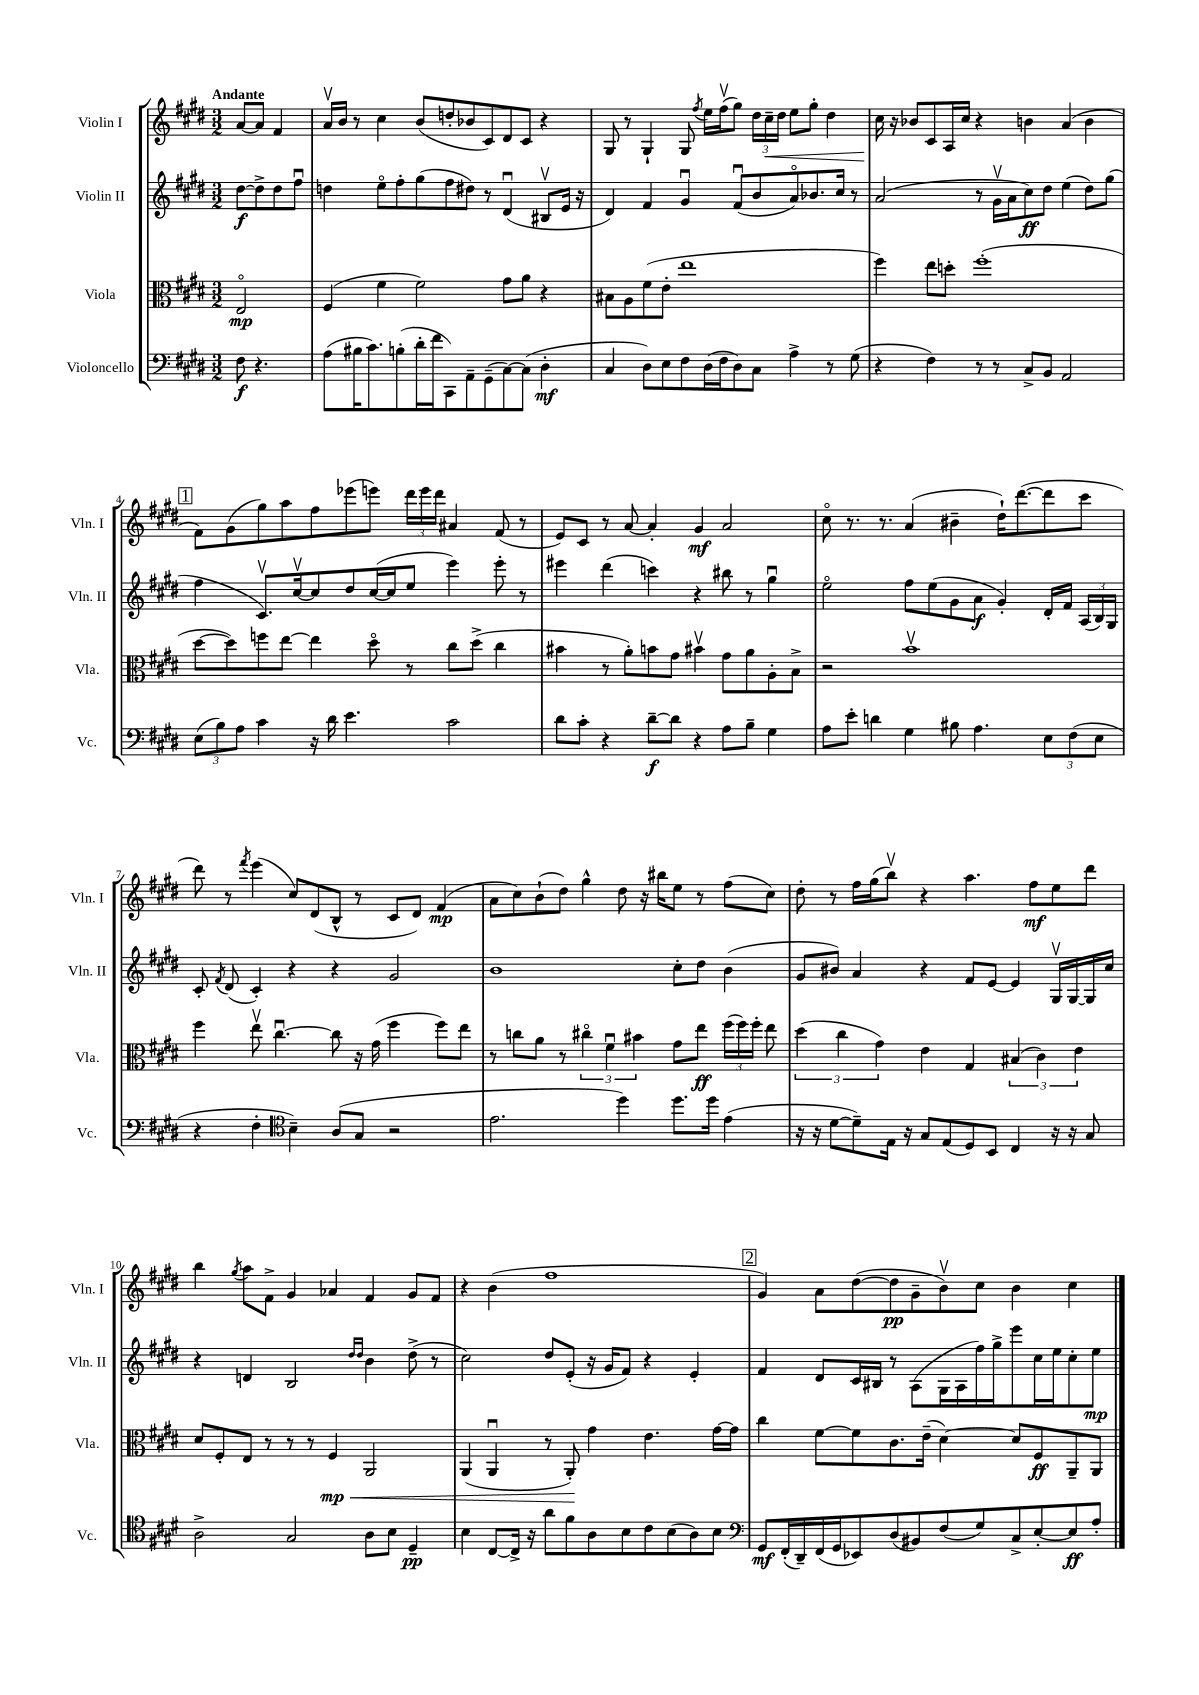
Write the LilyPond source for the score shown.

<<
\new StaffGroup <<
\new Staff = "s0" \with { instrumentName = "Violin I" shortInstrumentName = "Vln. I" } {
    \clef treble \key e \major \numericTimeSignature \time 3/2 \partial 2 \tempo "Andante"
    \autoBeamOff a'8[~ a'8] fis'4 |
    a'16[\upbow b'16] r8 cis''4 b'8[( d''8-. bes'8 cis'8) dis'8 cis'8] r4 |
    gis8 r8 gis4-! gis8 \acciaccatura { fis''8 } e''16[ fis''16\upbow( gis''8]) \tuplet 3/2 { dis''16[ cis''16--\< dis''16] } e''8[ gis''8]-. dis''4 |
    cis''16\! r16 bes'8[ cis'8 a16 cis''16] r4 b'4 a'4( b'4 |
    \mark \markup { \box "1" } fis'8[) gis'8( gis''8) a''8 fis''8 ees'''8( e'''8]) \tuplet 3/2 { dis'''16[ e'''16 dis'''16] } ais'4 fis'8( r8 |
    e'8[) cis'8] r8 a'8~ a'4-. gis'4\mf a'2 |
    cis''8\flageolet r8. r8. a'4( bis'4-- dis''16[-!) dis'''8.~( dis'''8 cis'''8] |
    dis'''8) r8 \acciaccatura { fis'''8 } e'''4( cis''8[) dis'8( b8]-^ r8 cis'8[ dis'8]) fis'4\mp( |
    a'8[ cis''8) b'8-!( dis''8]) gis''4-^ dis''8 r16 bis''16[ e''8] r8 fis''8[( cis''8]) |
    dis''8-. r8 fis''16[ gis''16( b''8]\upbow) r4 a''4. fis''8[\mf e''8 dis'''8] |
    b''4 \acciaccatura { gis''8 } a''8[ fis'8]-> gis'4 aes'4 fis'4 gis'8[ fis'8] |
    r4 b'4( fis''1 |
    \mark \markup { \box "2" } gis'4) a'8[ dis''8~( dis''8\pp gis'8-- b'8\upbow) cis''8] b'4 cis''4 \bar "|." |
}
\new Staff = "s1" \with { instrumentName = "Violin II" shortInstrumentName = "Vln. II" } {
    \clef treble \key e \major \numericTimeSignature \time 3/2 \partial 2
    \autoBeamOff dis''8[~\f dis''8-> dis''8 fis''8]\downbow |
    d''4 e''8[\flageolet fis''8-. gis''8( fis''8 dis''8]) r8 dis'4\downbow( bis8[\upbow e'16] r16 |
    dis'4) fis'4 gis'4\downbow fis'8[\downbow( b'8 a'8\flageolet) bes'8. cis''16] r8 |
    a'2( r8 gis'16[\upbow a'16 cis''8\ff) dis''8] e''4( dis''8[) gis''8]( |
    \mark \markup { \box "1" } fis''4 cis'8.[\upbow) cis''16~\upbow cis''8 dis''8 cis''16~( cis''16 e''8] e'''4) e'''8-. r8 |
    eis'''4 dis'''4( c'''4) r4 bis''8 r8 gis''4\downbow |
    e''2\flageolet fis''8[ e''8( gis'8 a'8]\f gis'4-.) dis'16[-. fis'16] \tuplet 3/2 { a16[( b16) gis16] } |
    cis'8-. \acciaccatura { fis'8 } dis'8( cis'4-.) r4 r4 gis'2 |
    b'1 cis''8[-. dis''8] b'4( |
    gis'8[ bis'8]) a'4 r4 fis'8[ e'8]~ e'4 gis16[\upbow gis16~ gis16 cis''16] |
    r4 d'4 b2 \grace { dis''16[ dis''16] } b'4 dis''8->( r8 |
    cis''2) dis''8[ e'8]-.( r16 gis'16[ fis'8]) r4 e'4-. |
    \mark \markup { \box "2" } fis'4 dis'8[ cis'16 bis16] r8 a8[( gis16 a16 fis''16) gis''16-> e'''8 cis''16 e''16 cis''8-. e''8]\mp \bar "|." |
}
\new Staff = "s2" \with { instrumentName = "Viola" shortInstrumentName = "Vla." } {
    \clef alto \key e \major \numericTimeSignature \time 3/2 \partial 2
    \autoBeamOff e2\flageolet\mp |
    fis4( fis'4 fis'2) gis'8[ a'8] r4 |
    bis8[ a8 fis'8( e'8]-. e''1 |
    fis''4) e''8[ d''8]-. fis''1-.( |
    \mark \markup { \box "1" } dis''8[~ dis''8) f''8 e''8]~ e''4 dis''8\flageolet r8 cis''8[ dis''8]->( cis''4 |
    bis'4 r8 a'8[-.) b'8 gis'8] bis'4\upbow gis'8[ a'8 a8-. b8]-> |
    r2 b'1\upbow |
    fis''4 e''8\upbow cis''4.~\downbow cis''8 r16 gis'16( fis''4 fis''8[) e''8] |
    r8 c''8[ a'8] r8 \tuplet 3/2 { cis''4\flageolet fis'4\downbow bis'4 } gis'8[ e''8]\ff \tuplet 3/2 { fis''16[( fis''16) fis''16]-. } e''8 |
    \tuplet 3/2 { dis''4( cis''4 gis'4) } e'4 gis4 \tuplet 3/2 { bis4( cis'4) e'4 } |
    dis'8[ fis8-. e8] r8 r8 r8 fis4\mp\< a,2 |
    a,4( a,4\downbow r8 a,8-.\!) gis'4 e'4. gis'16[~ gis'16] |
    \mark \markup { \box "2" } cis''4 fis'8[~ fis'8 cis'8. e'16]--( dis'4~) dis'8[ fis8\ff a,8-- a,8] \bar "|." |
}
\new Staff = "s3" \with { instrumentName = "Violoncello" shortInstrumentName = "Vc." } {
    \clef bass \key e \major \numericTimeSignature \time 3/2 \partial 2
    \autoBeamOff fis8\f r4. |
    a8[( bis16 cis'8.) b8-.( dis'16-. fis'16 cis,8) a,8-- gis,8--( cis8~) cis8]( dis4-.\mf |
    cis4 dis8[) e8 fis8 dis16( fis16 dis8) cis8] a4-> r8 gis8( |
    r4 fis4) r8 r8 cis8[-> b,8] a,2 |
    \mark \markup { \box "1" } \tuplet 3/2 { e8[( b8) a8] } cis'4 r16 dis'16 e'4. cis'2 |
    dis'8[ cis'8]-. r4 dis'8[~--\f dis'8] r4 a8[ b8]-- gis4 |
    a8[ e'8]-. d'4 gis4 bis8 a4. \tuplet 3/2 { e8[ fis8( e8] } |
    r4 fis4-. \clef tenor b4--) a8[( gis8] r2 |
    e'2. dis''4) dis''8.[ dis''16] e'4( |
    r16 r16 dis'8[~ dis'8--) e16] r16 gis8[ e8( dis8) b,8] cis4 r16 r16 gis8 |
    a2-> gis2 a8[ b8] dis4--\pp |
    b4 cis8[~ cis16]-> r16 a'8[ fis'8 a8 b8 cis'8 b8( a8) b8] |
    \mark \markup { \box "2" } \clef bass gis,8[\mf fis,16-.( dis,16--) fis,16( gis,16 ees,8) dis8( bis,8) fis8( gis8) cis8-> e8~-. e8\ff a8]-. \bar "|." |
}
>>
>>
